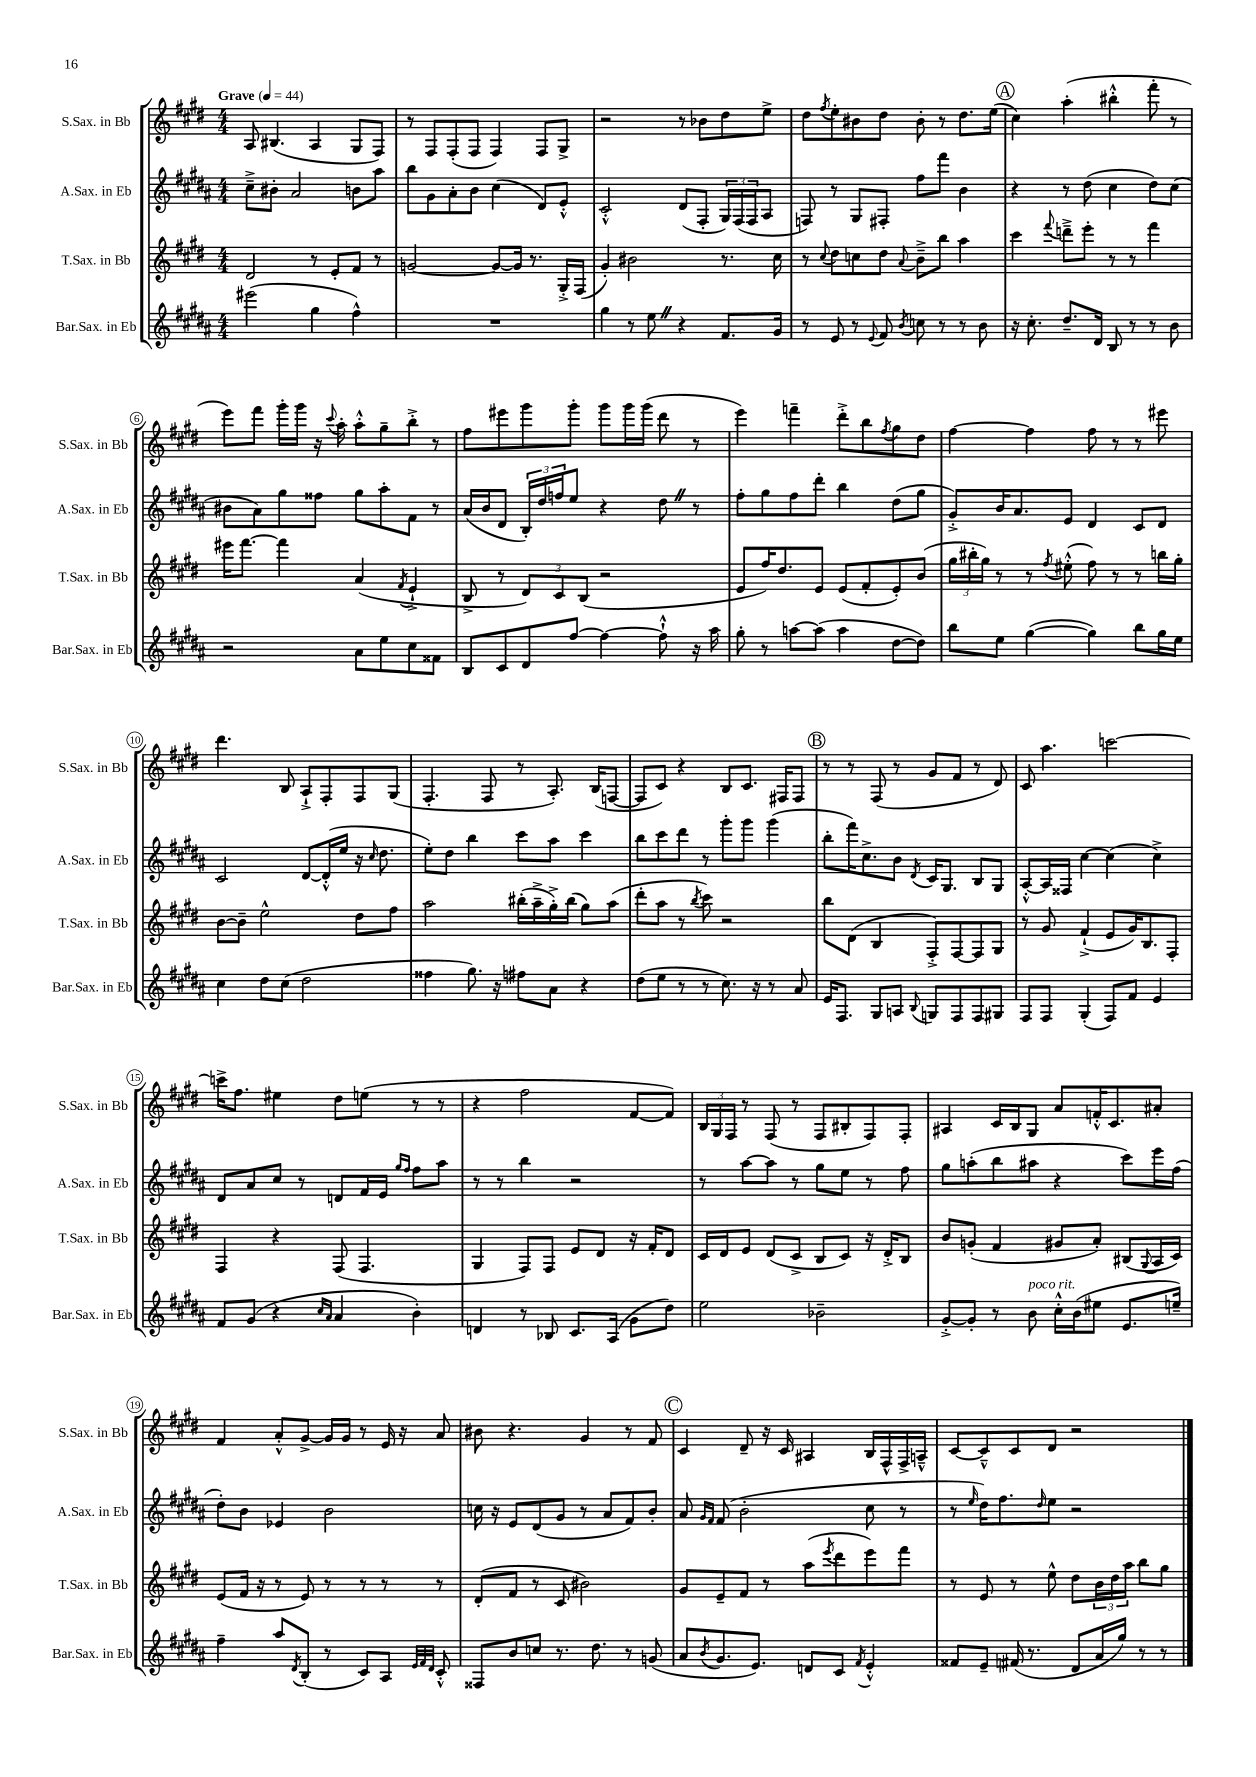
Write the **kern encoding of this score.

**kern	**kern	**kern	**kern
*part4	*part3	*part2	*part1
*staff4	*staff3	*staff2	*staff1
*I"Bar.Sax. in Eb	*I"T.Sax. in Bb	*I"A.Sax. in Eb	*I"S.Sax. in Bb
*I'Bar.Sax. in Eb	*I'T.Sax. in Bb	*I'A.Sax. in Eb	*I'S.Sax. in Bb
*clefG2	*clefG2	*clefG2	*clefG2
*k[f#c#g#d#a#]	*k[f#c#g#d#]	*k[f#c#g#d#a#]	*k[f#c#g#d#]
*M4/4	*M4/4	*M4/4	*M4/4
*MM44	*MM44	*MM44	*MM44
=1	=1	=1	=1
!	!	!	!LO:TX:a:B:t=Grave
(2eee#X\	2d#/	8cc#~^\L	8A/
.	.	8b#X'\J	(4.B#X/
.	.	2a#/	.
4gg#\	8r	.	4A/
.	8e'/L	.	.
4ff#^^\)	8f#/J	8bn\L	8G#/L
.	8r	8aa#\J	8F#/J)
=2	=2	=2	=2
1r	[2gn/	8bb\L	8r
.	.	8g#\	8F#/L
.	.	8a#'\	(8F#'/
.	.	8b\J	8F#/J
.	8g/L_	(4cc#\	4F#/)
.	16g/Jk]	.	.
.	8.r	.	.
.	.	8d#/L)	8F#/L
.	16G#'^/LL	8e'^^/J	8G#^/J
.	(16F#/JJ	.	.
=3	=3	=3	=3
4gg#\	4g#'/)	2c#'^^/	2r
8r	2b#X\	.	.
8eeZ\	.	.	.
4r	.	(8d#/L	8r
.	.	8F#'/J	8b-X\L
8.f#/L	8.r	24G#/LL)	8dd#\
.	.	(24F#/	.
.	.	24F#/J	.
.	.	8A#/J	8ee^\J
16g#/Jk	16cc#\	.	.
=4	=4	=4	=4
8r	8r	8Fn/)	8dd#\L
.	8qqcc#/	.	8qff#/
8e/	8dd#\L	8r	8ee'\
8r	8ccn\	8G#/L	8b#X\
8qqe/	.	.	.
8f#/	8dd#\J	8F#X'/J	8dd#\J
8qb/	8qqa/	.	.
8ccn\	8b~^\L	8ff#\L	8b#'\
8r	8bb\J	8fff#\J	8r
8r	4aa\	4b\	8.dd#\L
8b\	.	.	.
.	.	.	(16ee\Jk
!!LO:REH:place=s1:t=A
=5	=5	=5	=5
16r	4ccc#\	4r	4cc#\)
8.cc#'\	.	.	.
.	8qqfff#/	.	.
8.dd#~/L	8dddn~^\L	8r	(4aa'\
.	8eee'\J	(8dd#\	.
16d#/Jk	.	.	.
8B/	8r	4cc#\	4bb#X'^^\
8r	8r	.	.
8r	4fff#\	8dd#\L)	8fff#'\
8b\	.	(8cc#\J	8r
!!LO:LB:g=z
=6	=6	=6	=6
2r	16eee#X\KL	8b#X\L	8eee\L)
.	[8.fff#\J	.	.
.	.	8a#\)	8fff#\J
.	4fff#\]	8gg#\	16ggg#'\LL
.	.	.	16ggg#\JJ
.	.	8ff##X\J	16r
.	.	.	8qqccc#/
.	.	.	16aa'\
8a#\L	(4a/	8gg#\L	8aa'^^\L
8ee\	.	8aa#'\	8gg#~\
.	8qf#/	.	.
8cc#\	4e`^/	8f#\J	8bb'^\J
8f##X\J	.	8r	8r
=7	=7	=7	=7
8B/L	8B^/	(16a#/LL	8ff#\L
.	.	16b/J	.
8c#/	8r	8d#/J	8eee#X\
8d#/	12d#/L)	24B'/LL)	8ggg#\
.	.	24dd#/	.
.	12c#/	24ffn/J	.
[8ff#/J	.	8ee/J	8ggg#'\J
.	(12B/J	.	.
4ff#\_	2r	4r	8ggg#\L
.	.	.	16ggg#\L
.	.	.	(16ggg#\JJ
8ff#`^^\]	.	8dd#Z\	8ddd#\
16r	.	8r	8r
16aa#\	.	.	.
=8	=8	=8	=8
8gg#'\	8e/L	8ff#'\L	4eee\)
8r	16ff#/K)	8gg#\	.
.	8.dd#/	.	.
[8aan\L	.	8ff#\	4fffn~\
(8aa\J]	8e/J	8ddd#'\J	.
4aa\	(8e/L	4bb\	8ddd#'^\L
.	8f#'/	.	8bb\
.	.	.	8qff#/
[8dd#\L	8e'/)	(8dd#\L	8gg#\
8dd#\J])	(8b/J	8gg#\J	8dd#\J
=9	=9	=9	=9
8bb\L	24gg#\LL	8g#'^/L)	[4ff#\
.	24bb#X'\	.	.
.	24gg#\JJ)	.	.
8ee\J	8r	16b/K	.
.	.	8.a#/	.
([4gg#\	8r	.	4ff#\]
.	8qff#/	.	.
.	(8ee#X'^^\	8e/J	.
4gg#\])	8ff#\)	4d#/	8ff#\
.	8r	.	8r
8bb\L	8r	8c#/L	8r
16gg#\L	16bbn\LL	8d#/J	8eee#X\
16ee\JJ	16gg#'\JJ	.	.
!!LO:LB:g=z
=10	=10	=10	=10
4cc#\	[8b\L	2c#/	4.ddd#\
.	8b~\J]	.	.
8dd#\L	2ee^^\	.	.
(8cc#\J	.	.	8B/
2dd#\	.	[8d#/L	8A`^/L
.	.	(16d#'^^/L]	8F#'/
.	.	16ee/JJ	.
.	8dd#\L	16r	8F#/
.	.	16qqcc#/	.
.	.	8.dd#\	.
.	8ff#\J	.	(8G#/J
=11	=11	=11	=11
4ff##X\	2aa\	8ee'\L)	4.F#'/
.	.	8dd#\J	.
8.gg#\)	.	4bb\	.
.	.	.	8F#/
16r	.	.	.
8ff#X\L	(16bb#X'\LL	8ccc#\L	8r
.	16aa~^\	.	.
8a#\J	16gg#'^\)	8aa#\J	8.A'/)
.	(16bb#\JJ	.	.
4r	8gg#\L)	4ccc#\	.
.	.	.	(16B/KL
.	(8aa\J	.	[8Fn/J
=12	=12	=12	=12
(8dd#\L	8ddd#'\L	8bb\L	8F/L]
8ee\J	8aa\J	8ccc#\	8c#/J)
8r	8r	8ddd#\J	4r
.	8qbb/	.	.
8r	8ccc#\)	8r	.
8.cc#\)	2r	8ggg#'\L	8B/L
.	.	8ggg#\J	8.c#/J
16r	.	.	.
8r	.	(4ggg#\	.
.	.	.	16F#X/KL
8a#/	.	.	8F#/J
!!LO:REH:place=s1:t=B
=13	=13	=13	=13
16e/KL	8bb\L	8bb'\L	8r
8.F#/J	.	.	.
.	(8d#\J	16fff#\K)	8r
.	.	8.cc#^\	.
8G#/L	4B/	.	(8F#/
8An/J	.	8b\J	8r
8qqB/	.	8qd#/	.
8Gn/L	8F#'^/L)	16c#/KL	8g#/L
.	.	8.G#/J	.
8F#/	[8F#/	.	8f#/J
8F#/	8F#/]	8B/L	8r
8G#X/J	8G#/J	8G#/J	8d#/)
=14	=14	=14	=14
8F#/L	8r	[8A#'^^/L	8c#/
8F#/J	8g#/	16A#/L]	4.aa\
.	.	16F##X/JJ	.
(4G#'/	(4f#`^/	[4cc#\	.
8F#/L)	8e/L	(4cc#\]	[2cccn\
8f#/J	16g#/K)	.	.
.	8.B/	.	.
4e/	.	4cc#^\)	.
.	8F#'/J	.	.
!!LO:LB:g=z
=15	=15	=15	=15
8f#/L	4F#/	8d#/L	16cccn^\KL]
.	.	.	8.ff#\J
(8g#/J	.	8a#/	.
4r	4r	8cc#/J	4ee#X\
.	.	8r	.
16qqcc#/LL	.	.	.
16qqa#/JJ	.	.	.
4a#/	(8F#/	8dn/L	8dd#\L
.	4.F#/	16f#/L	(8een\J
.	.	16e/JJ	.
.	.	16qqgg#/LL	.
.	.	16qqff#/JJ	.
4b'\)	.	8ff#\L	8r
.	.	8aa#\J	8r
=16	=16	=16	=16
4dn/	4G#/	8r	4r
.	.	8r	.
8r	8F#/L)	4bb\	2ff#\
8B-X/	8F#/J	.	.
8.c#/L	8e/L	2r	.
.	8d#/J	.	.
(16A#/Jk	.	.	.
8g#\L	16r	.	[8f#/L
.	16f#'/KL	.	.
8dd#\J)	8d#/J	.	8f#/J])
=17	=17	=17	=17
2ee\	16c#/LL	8r	24B/LL
.	.	.	24G#/
.	16d#/J	.	.
.	.	.	24F#/JJ
.	8e/J	[8aa#\L	8r
.	(8d#/L	8aa#\J]	(8F#/
.	8c#^/J	8r	8r
2b-X~\	8B/L	8gg#\L	8F#/L
.	8c#/J)	8ee\J	8B#X'/
.	16r	8r	8F#/)
.	16d#'^/KL	.	.
.	8B/J	8ff#\	8F#'/J
=18	=18	=18	=18
[8g#'^/L	8b/L	8gg#\L	4A#X/
8g#'/J]	(8gn'/J	(8aan'\	.
8r	4f#/	8bb\	16c#/LL
.	.	.	16B/J
!LO:TX:a:i:t=poco rit.	!	!	!
8b\	.	8aa#X\J	8G#/J
16cc#'^^\LL	8g#X/L	4r	8a/L
(16b\J	.	.	.
8ee#X\J	8a'/J)	.	16fn'^^/K
.	.	.	8.c#/
8.e/L	(8B#X/L	8ccc#\L)	.
.	8qqG#/	.	.
.	16A/L	16eee\L	8a#X'/J
16een~/Jk)	16c#/JJ)	(16ff#\JJ	.
!!LO:LB:g=z
=19	=19	=19	=19
4ff#~\	(8e/L	8dd#'\L)	4f#/
.	16f#/Jk	8b\J	.
.	16r	.	.
8aa#/L	8r	4e-X/	8a'^^/L
8qd#/	.	.	.
(8B'/J	8e/)	.	[8g#^/J
8r	8r	2b\	16g#/LL]
.	.	.	16g#/JJ
8c#/L)	8r	.	8r
8A#/J	8r	.	16e/
.	.	.	16r
32qqe/LLL	.	.	.
32qqf#/	.	.	.
32qqd#/JJJ	.	.	.
8c#'^^/	8r	.	8a/
=20	=20	=20	=20
8F##X/L	(8d#'/L	16ccn\	8b#X\
.	.	16r	.
8b/	8f#/J	8e/L	4.r
8ccn/J	8r	(8d#/	.
8.r	8c#/	8g#/J	.
.	2b#X\)	8r	4g#/
8.dd#\	.	.	.
.	.	8a#/L	.
8r	.	8f#/)	8r
(8gn/	.	8b'/J	8f#/
!!LO:REH:place=s1:t=C
=21	=21	=21	=21
8a#/L	8g#/L	8a#/	4c#/
.	.	16qqg#/LL	.
8qb/	.	16qqf#/JJ	.
8.g#/	8e~/	(8f#/	.
.	8f#/J	2b'\	8d#~/
8.e/J)	.	.	.
.	8r	.	16r
.	.	.	16c#/
8dn/L	(8aa\L	.	4A#X/
.	8qeee/	.	.
8c#/J	8ddd#\	.	.
8qf#/	.	.	.
4e'^^/	8eee\)	8cc#\	16B/LL
.	.	.	16F#^^/
.	8fff#\J	8r	16F#^/
.	.	.	16An~^^/JJ
=22	=22	=22	=22
8f##X/L	8r	8r	[8c#/L
.	.	16qqee/	.
8e~/J	8e/	16dd#\KL)	8c#~^^/]
.	.	8.ff#\	.
(16f#X/	8r	.	8c#/
8.r	.	.	.
.	.	16qqdd#/	.
.	8ee^^\	8ee\J	8d#/J
8d#/L	8dd#\L	2r	2r
16a#/L	24b\L	.	.
.	24dd#\	.	.
16gg#/JJ)	.	.	.
.	24aa\JJ	.	.
8r	8bb\L	.	.
8r	8gg#\J	.	.
==	==	==	==
*-	*-	*-	*-
